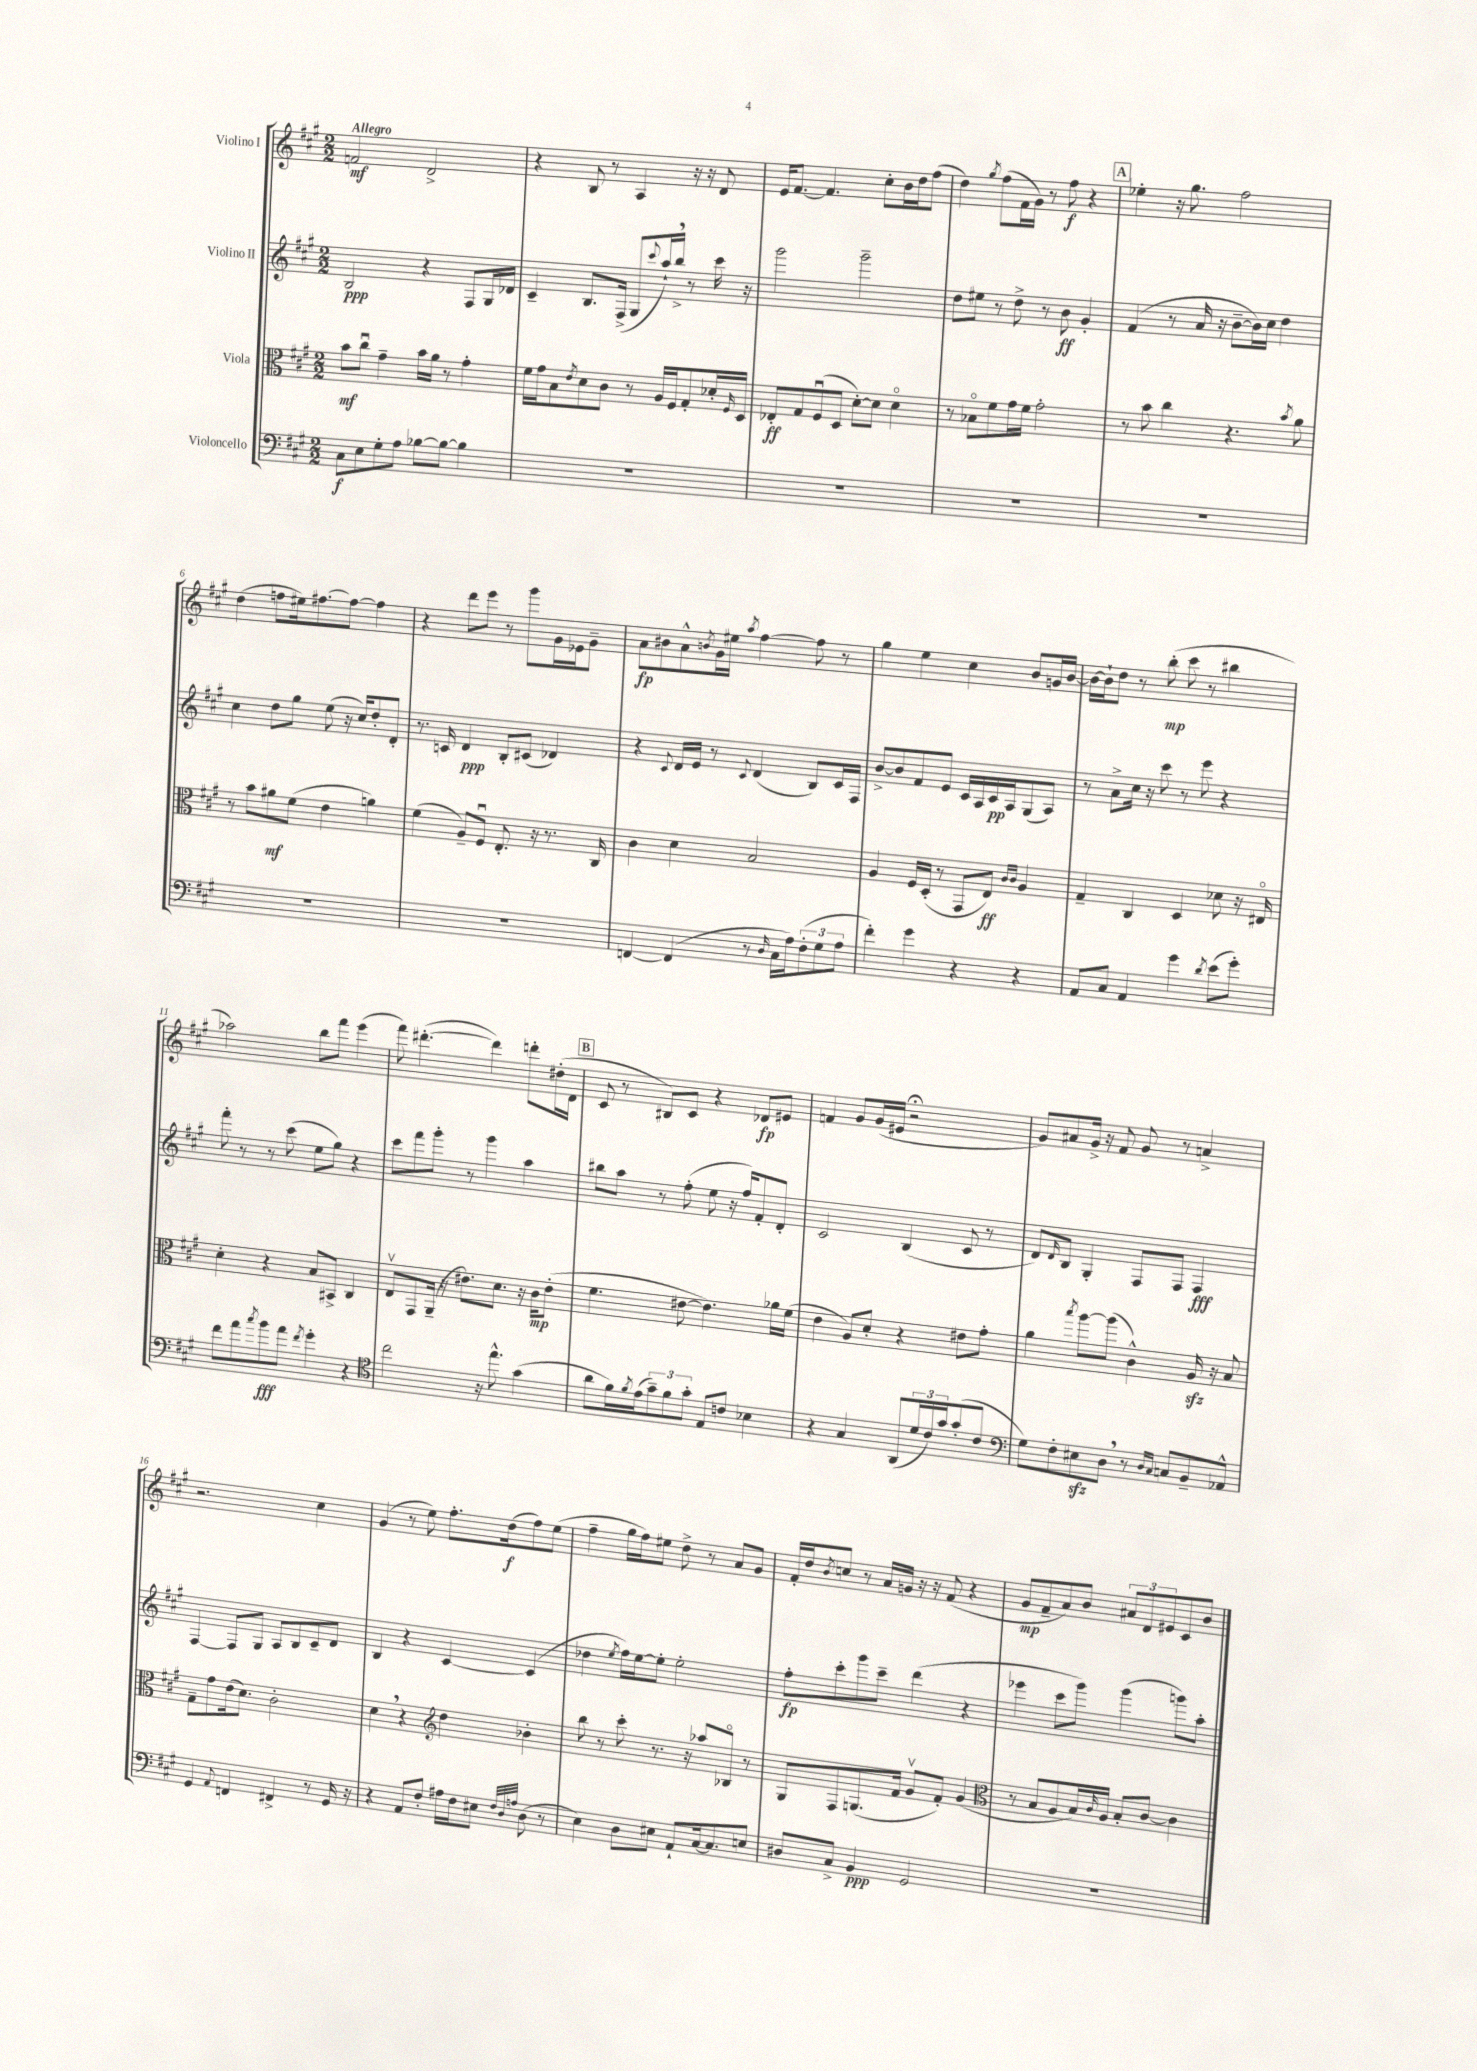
<<
\new StaffGroup <<
\new Staff = "s0" \with { instrumentName = "Violino I" } {
    \clef treble \key a \major \numericTimeSignature \time 2/2 \tempo "Allegro"
    f'2\mf d'2-> |
    r4 b8 r8 a4 r16 r16 d'8 |
    e'16 fis'8.~ fis'4. cis''8-. b'16 d''16 fis''8( |
    d''4) \acciaccatura { gis''8 } fis''8( fis'16 gis'16) r8 fis''8\f r4 |
    \mark \markup { \box "A" } ees''4-. r16 gis''8. fis''2 |
    d''4( f''8 eis''16) fis''8.~ fis''8~ fis''4 |
    r4 d'''8 e'''8 r8 gis'''8 gis'16 ees'16 gis'8-- |
    a'8\fp bis'8 a'8-^ \acciaccatura { b'8 } gis'16 eis''16 \acciaccatura { a''8 } fis''4~ fis''8 r8 |
    gis''4 e''4 cis''4 b'8 g'16 b'16~ |
    b'16~ b'16-! d''8 r8 b''8-.\mp( cis'''8 r8 bis''4 |
    aes''2) b''8 fis'''8 e'''4( |
    fis'''8) dis'''4.~-.( dis'''4) d'''8-. dis''16-.( d'16 |
    \mark \markup { \box "B" } cis'8 r8 bis8) cis'8 r4 des'8\fp eis'8 |
    f'4 gis'8 gis'16( eis'16 r2\fermata |
    gis'8) ais'8 gis'16-> r16 fis'8 gis'8 r8 a'4-> |
    r2. cis''4 |
    gis'4( r8 e''8) fis''8.-. d''16\f( fis''8) e''8( |
    fis''4-- gis''16 fis''16) eis''8 d''8-> r8 a'8 gis'8 |
    fis'16-. d''16 \acciaccatura { b'8 } c''8 r8 a'16 g'16 r16 r16 fis'8( r4 |
    gis'8\mp fis'8-- a'8) b'8 \tuplet 3/2 { ais'8 d'8 eis'8 } cis'8 b'8 \bar "|." |
}
\new Staff = "s1" \with { instrumentName = "Violino II" } {
    \clef treble \key a \major \numericTimeSignature \time 2/2
    b2\ppp r4 fis8 gis16 des'16 |
    cis'4-- b8. fis16->( gis8 \appoggiatura { cis'''8 } a''16-!) b''16-> \breathe r8 cis'''16 r16 |
    gis'''2 gis'''2-- |
    d''8 eis''8 r8 d''8-> r8 b'8\ff gis'4-. |
    \mark \markup { \box "A" } fis'4( r8 a'16 r16 b'8~-- b'16) cis''16 d''4 |
    cis''4 d''8 gis''8 e''8( r16 cis''16) d''8-. d'8-. |
    r8. c'16 d'4\ppp b8-. cis'8( des'4) |
    r4 \appoggiatura { cis'8 } d'16 e'16 r8 \appoggiatura { cis'8 } d'4( b8) cis'16 fis16 |
    b'8~-> b'8 fis'8 e'8 cis'16 a16 cis'16\pp a16 gis8( a8) |
    r8 a'8-> cis''16 r16 cis'''8 r8 e'''8 r4 |
    fis'''8-. r8 r8 cis'''8( e''8 gis''8) r4 |
    cis'''8 fis'''8 gis'''8-. r8 gis'''4 a''4 |
    \mark \markup { \box "B" } bis''8 a''8 r8 fis''8-.( e''8 r16 fis''16) fis'8-. d'8-. |
    cis'2 b4( cis'8 r8 |
    d'8) \grace { d'16 } b8 gis4-. fis8 fis8 fis4\fff |
    fis4~ fis8 gis8 a8 b8 cis'8-- d'8 |
    b4 r4 cis'4~ cis'4( |
    des''4 \acciaccatura { e''8 } fis''16) e''16~ e''8-. e''2-. |
    fis''8-.\fp cis'''8-. gis'''8 cis'''8-- d'''4( r4 |
    ees'''4 cis'''8 gis'''8) gis'''4( g'''8) a''8-. \bar "|." |
}
\new Staff = "s2" \with { instrumentName = "Viola" } {
    \clef alto \key a \major \numericTimeSignature \time 2/2
    b'8\mf cis''8\downbow gis'4-- b'16 a'16 r8 gis'4-. |
    fis'16 gis'16 b8 \acciaccatura { e'8 } d'8 cis'8 r8 a16 fis16 gis8-. des'16-. \grace { fis16 } d16 |
    ees8-.\ff gis8 fis8\downbow( d8 d'8~-.) d'8 d'4\flageolet |
    r8 bes8\flageolet fis'8 gis'16 fis'16 gis'2-. |
    \mark \markup { \box "A" } r8 b'8 cis''4 r4. \acciaccatura { b'8 } a'8 |
    r8 b'8 ais'8\mf fis'8( e'4 a'4) |
    fis'4( a8--) fis8\downbow e8.-. r16 r8. cis16 |
    cis'4 d'4 b2 |
    a4 fis16 d16-.( r8 gis,8 e8\ff) \grace { cis'16 cis'16 } a4 |
    gis4-- cis4 d4 des'8 r16 eis16\flageolet |
    d'4-. r4 b8 bis,8-> cis4 |
    e8\upbow gis,8 a,16--( r16 eis'8.) d'8. r16 cis'16\mp eis'8-.( |
    \mark \markup { \box "B" } fis'4. eis'8~ eis'4.) aes'16 fis'16( |
    e'4 a8) d'8-. r4 eis'8 gis'8-. |
    a'4 \acciaccatura { b''8 } a''8~ a''8( cis'4-^) a16\sfz r16 b8 |
    gis8-- gis'8 e'16( d'8.) cis'2-. |
    d'4 \breathe r4 \clef treble d''4 bes'4-. |
    b''8 r8 cis'''8-. r8. r16 aes''8 bes8\flageolet r8 |
    gis8 fis8 g8.( fis'16 gis'8\upbow fis'8-.) gis'4( |
    \clef alto r8 b8 a8 b16) \grace { cis'16 } a16 b8-. cis'8~ cis'4 \bar "|." |
}
\new Staff = "s3" \with { instrumentName = "Violoncello" } {
    \clef bass \key a \major \numericTimeSignature \time 2/2
    cis8\f e8 gis8-. a8 bes8~ bes8~ bes4 |
    R1 |
    R1 |
    R1 |
    \mark \markup { \box "A" } R1 |
    R1 |
    R1 |
    f,4~ f,4( r8 \grace { d16 } cis16 a16) \tuplet 3/2 { fis8-.( gis8 a8 } |
    fis'4-.) gis'4 r4 r4 |
    a,8 cis8 a,4 gis'4 \acciaccatura { d'8 } e'8( gis'8-.) |
    fis'8 a'8 \acciaccatura { cis''8 } b'8\fff a'8 \acciaccatura { fis'8 } gis'4-. r4 |
    \clef tenor cis''2 r16 e''8.-^ gis'4( |
    \mark \markup { \box "B" } a'8 fis'16) \acciaccatura { fis'8 } e'16( \tuplet 3/2 { gis'8--) fis'8 gis'8-. } e8 c'8 bes4 |
    r4 gis4 a,8( \tuplet 3/2 { d'16 cis'16) gis'16 } gis'8-.( cis'8 |
    \clef bass gis8) fis8-. eis8\sfz d8 \breathe r8 \grace { d16 cis16 } c8 b,8-- aes,8-^ |
    gis,4 \appoggiatura { a,8 } f,4 fis,4-> r8 gis,16 r16 |
    r4 a,8 fis8-. ais16 fis16 eis8 \grace { fis32 d32 a32 } d8( r8 |
    e4) d8 eis8 a,8-! cis16~ cis8. e8 |
    dis8 cis8-> b,4\ppp gis,2 |
    R1 \bar "|." |
}
>>
>>
